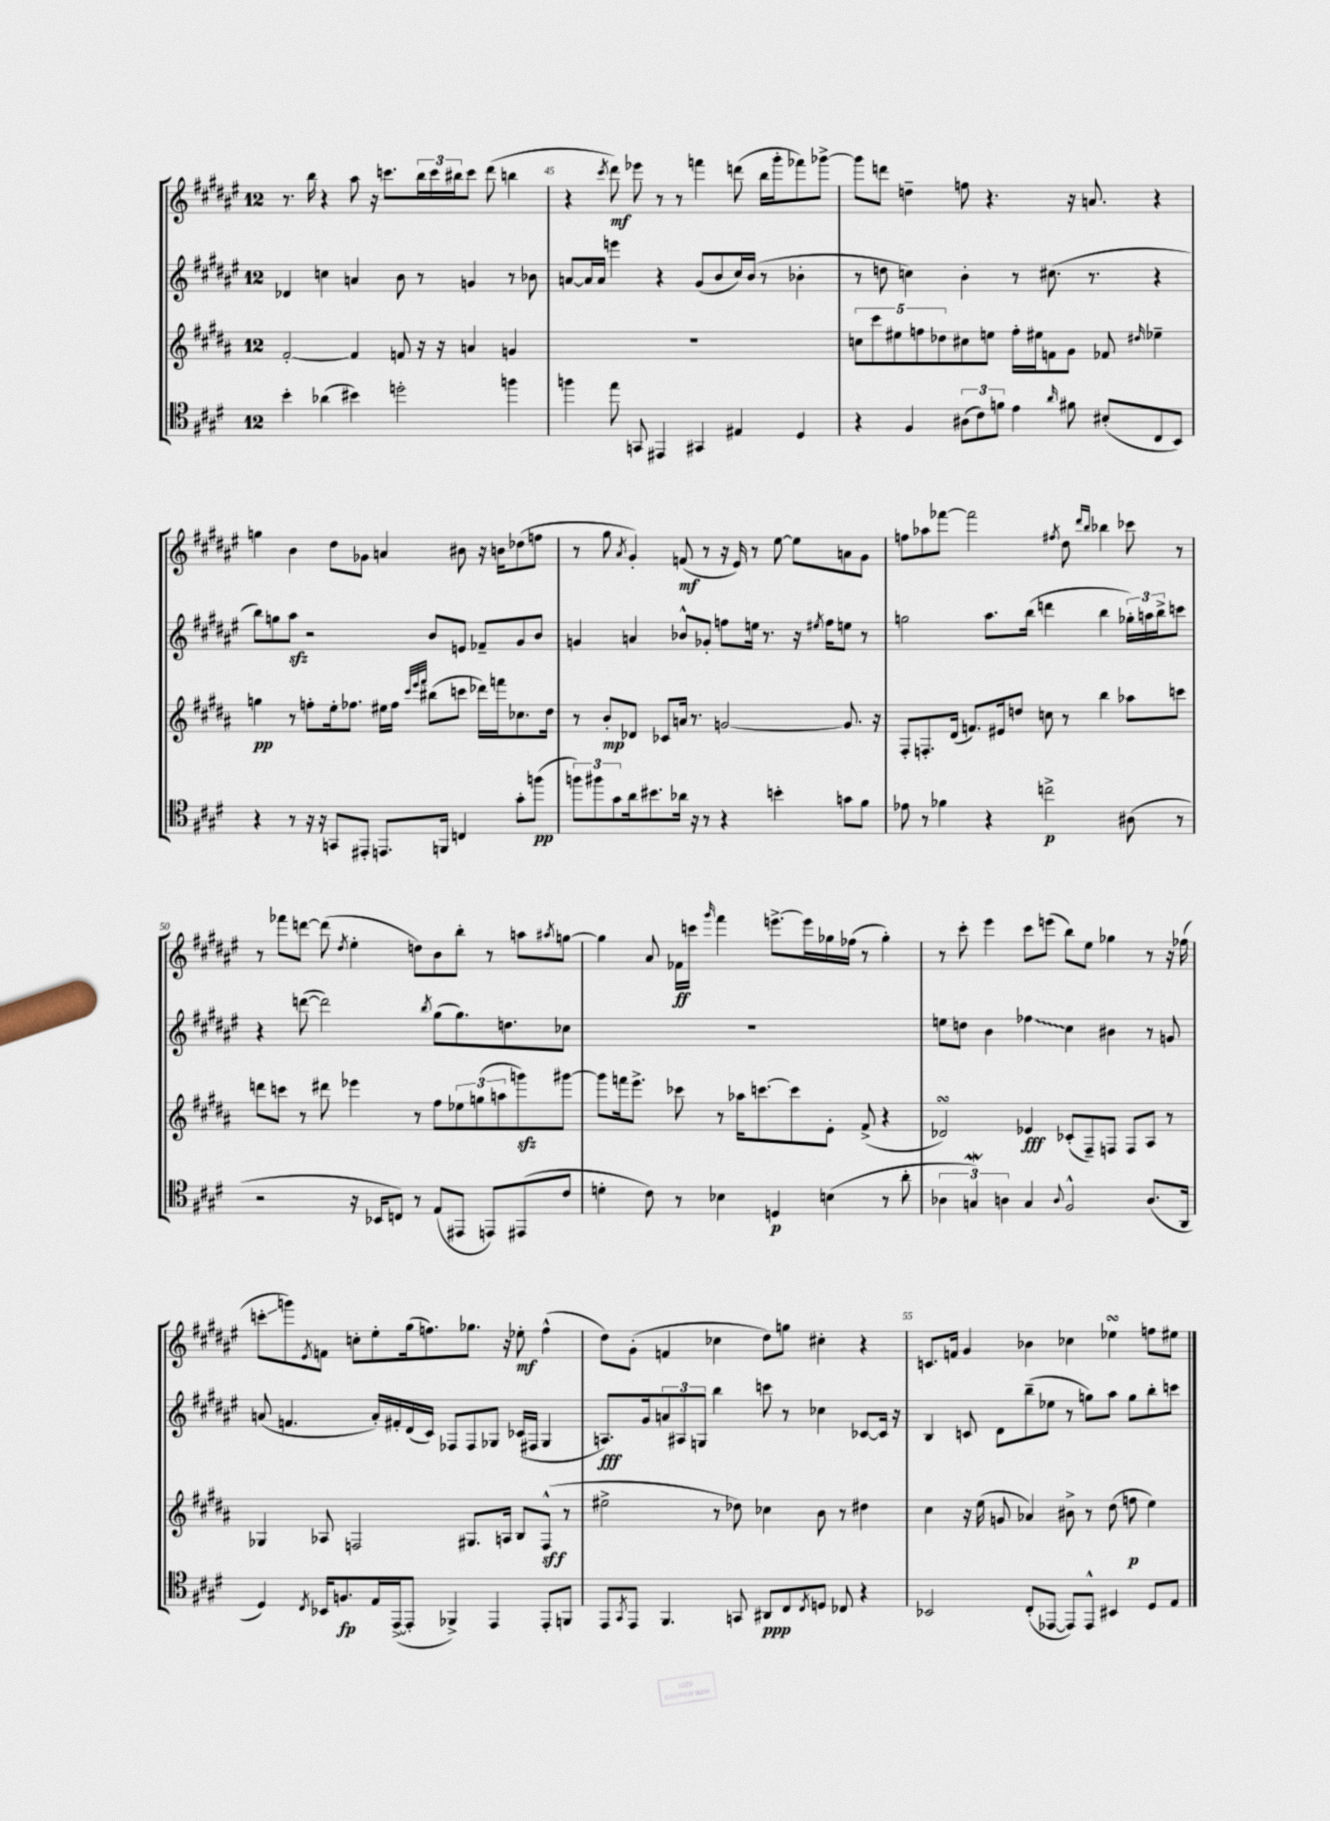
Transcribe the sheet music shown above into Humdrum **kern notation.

**kern	**kern	**kern	**kern
*staff4	*staff3	*staff2	*staff1
*clefC4	*clefG2	*clefG2	*clefG2
*k[f#c#g#d#]	*k[f#c#g#d#a#]	*k[f#c#g#d#a#e#]	*k[f#c#g#d#a#e#]
*M12/8	*M12/8	*M12/8	*M12/8
4b'	[2f#'	4d-	8.r
.	.	.	16bb
(4a-	.	4cc	4r
4b#)	4f#]	4a	8aa#
.	.	.	16r
.	.	.	8.ccc
2dd'	8f	8b	.
.	16r	8r	24bb
.	.	.	24ccc
.	16r	.	.
.	.	.	24bb#
.	4a	4g	8ccc
.	.	.	(8ddd#
4ff	4g	8r	4bb
.	.	8b-	.
=	=	=	=
4ff	1.r	[8a	4r
.	.	16a]	.
.	.	16a	.
.	.	.	8qccc#
8ee	.	4eee	8ddd#)
8GG	.	.	8eee-
4EE#	.	4r	8r
.	.	.	8r
4GG#	.	(8g#	4fff
.	.	8b	.
4E#	.	16cc#)	(8ddd
.	.	(16b	.
.	.	8r	16bb
.	.	.	16ggg#'
4D#	.	4b-'	8fff-)
.	.	.	[8ggg-^
=	=	=	=
4r	10cc	8r	8ggg-]
.	10ccc#	.	.
.	.	8dd	8ddd
.	10ee#	.	.
4F#	.	4cc)	4dd~
.	10ff	.	.
.	10dd-	.	.
(12A#	8cc#	4b'	8ff
12c#)	.	.	.
.	8ee	.	4.r
12f	.	.	.
4e	16ff'	8r	.
.	16ee#	.	.
.	8f	(8.cc#	.
16qqa	.	.	.
8f#	8g#	.	16r
.	.	8.r	8.a
(8B#'	8f-	.	.
.	16qqdd#	.	.
8C#	4ee-~	4r	4r
8BB)	.	.	.
=	=	=	=
4r	4gg	8bb)	4gg
.	.	8gg	.
8r	8r	8aa#	4b
16r	8ff'	2r	.
16r	.	.	.
8GG	16ee'	.	8dd#
.	8.ff-	.	.
8EE#'	.	.	8g-
8.EE	16ee#	.	4a
.	16ff-	.	.
.	32qqccc#	.	.
.	32qqeee	.	.
.	32qqfff#	.	.
.	(8bb#	8b	.
16FF	.	.	.
4C	8ccc	8e	8b#
.	16ddd-)	8f-~	16r
.	16fff	.	16b
8g#'	8.cc-	8g#	(8dd-
(8ff	.	8b	8ff
.	16dd#	.	.
=	=	=	=
12ff)	8r	4g	8r
12ff#	.	.	.
.	8b'	.	8gg#
12g#	.	.	.
.	.	.	8qa#
16a	8d-	4a	4g#')
8.b#	.	.	.
.	8c-	.	.
16a-	16a	8b-^^	(8f
16r	8.r	.	.
8r	.	8g-'	8r
4r	[2g	8ff	16r
.	.	.	16e#)
.	.	16ee	8r
.	.	8.r	.
4b'	.	.	[8ee#
.	.	16r	8ee#]
.	.	8qee#	.
.	.	16ff	.
8g	8.g]	8ee	8a
8f#	.	8r	8g#
.	16r	.	.
=	=	=	=
8e-	8F#'	2gg	8ff
8r	8.F'	.	8aa-
4f-	.	.	[8fff-
.	(16d#	.	.
.	8.f)	.	2fff-]
4r	.	8.aa#	.
.	16e#	.	.
.	8dd	.	.
.	.	(16bb	.
2cc^	8cc	4ddd	.
.	.	.	8qff#
.	8r	.	8dd#
.	.	.	16qqddd#
.	.	.	16qqbb
.	4bb	4bb	4bb-
(8A#	8aa-	24gg-')	8ccc-
.	.	24aa	.
.	.	24bb^	.
8r	8ccc	8ccc	8r
=	=	=	=
2r	8ddd	4r	8r
.	8ccc	.	8fff-
.	8r	([8ddd	[8ddd
.	8ddd#	2ddd])	(8ddd]
.	.	.	8qdd#
16r	4eee-	.	4ee#'
16BB-	.	.	.
8C)	.	.	.
8r	8r	.	8dd)
.	.	8qbb	.
(8E	8ff#	(8gg#	8b
8EE#	12ee-	8.gg#)	8bb'
.	(12gg	.	.
8EE)	.	.	8r
.	12aa	.	.
.	.	8.dd	.
(8EE#	8ggg)	.	8aa
.	.	.	8qaa#
8c#	[8ggg#	8cc-	[8gg
=	=	=	=
4d'	8ggg#]	1.r	4gg]
.	16fff	.	.
.	8.eee^	.	.
8c#)	.	.	8a#
8r	8ccc-	.	16f-
.	.	.	16ccc
.	.	.	16qqggg#
4B-	8r	.	4fff#
.	16aa-	.	.
.	[8.ccc	.	.
4D	.	.	[8.eee^
.	8ccc]	.	.
.	.	.	16eee]
(4B	8e'	.	16gg-
.	.	.	(16ff-
.	(8f#^	.	8r
8r	4r	.	4gg-')
8a'	.	.	.
=	=	=	=
6A-	2d-)	8ee	8r
.	.	8dd	8ccc#'
6G)	.	.	.
.	.	4b	4eee#
6A	.	.	.
4G	4e-	4ff-	8ccc#
.	.	.	(8eee
8qqA	.	.	.
2F#^^	(8c-'	4cc#	8bb)
.	8F#~)	.	8ee#
.	8F	4b#	4gg-
.	8F	.	.
(8.A	8A#	8r	8r
.	8r	8g	16r
16AA	.	.	(16ff-
=	=	=	=
4D#)	4G-	(8a	8ccc'
.	.	4.f	8ggg)
8qC#	.	.	8qe#
16BB-	8A-	.	8f
8.F	.	.	.
.	2F	.	8cc'
16E	.	16a')	8ee#'
([16EE^	.	16f#'	.
8EE']	.	(16d#	(16gg#
.	.	16c#)	8.ff)
4FF-^)	.	8F-	.
.	8.G#	8F-	8.gg-
4EE	.	8G-	.
.	16A	.	16r
.	8B	(16c-	8ee-'
.	.	16F#	.
8EE'	(8F^^	4G-	(4ff^^
8FF	8r	.	.
=	=	=	=
8EE	2ee#^	8.A)	8dd#)
8qGG#	.	.	.
8EE	.	.	(8g#'
.	.	16g#	.
4.FF#	.	12a	4f
.	.	12A#	.
.	.	12G	.
.	8r	4bb	4cc-
8GG	8dd-)	.	.
8AA#	4cc-	8ccc	8dd#)
8C#	.	8r	8gg
8qC#	.	.	.
8D	8b	4cc-	4cc#'
8C-	8r	.	.
4r	4dd#	[8c-	4r
.	.	16c-]	.
.	.	16r	.
=	=	=	=
2BB-	4cc#	4B	8.c
.	.	.	16f
.	16r	8c	4g#
.	(16ee	.	.
.	8g	8d#	.
(8C#'	4a-)	(8bb~	4b-
[8EE-	.	8ee-	.
8EE-])	8b#^	8r	4cc-
8EE-^^	8r	8gg)	.
4BB#	(8dd#	8aa#	4ee-
.	8ff	8gg	.
8D#	4ee)	8bb'	8ff
8E	.	8ccc	8ee#
==	==	==	==
*-	*-	*-	*-
